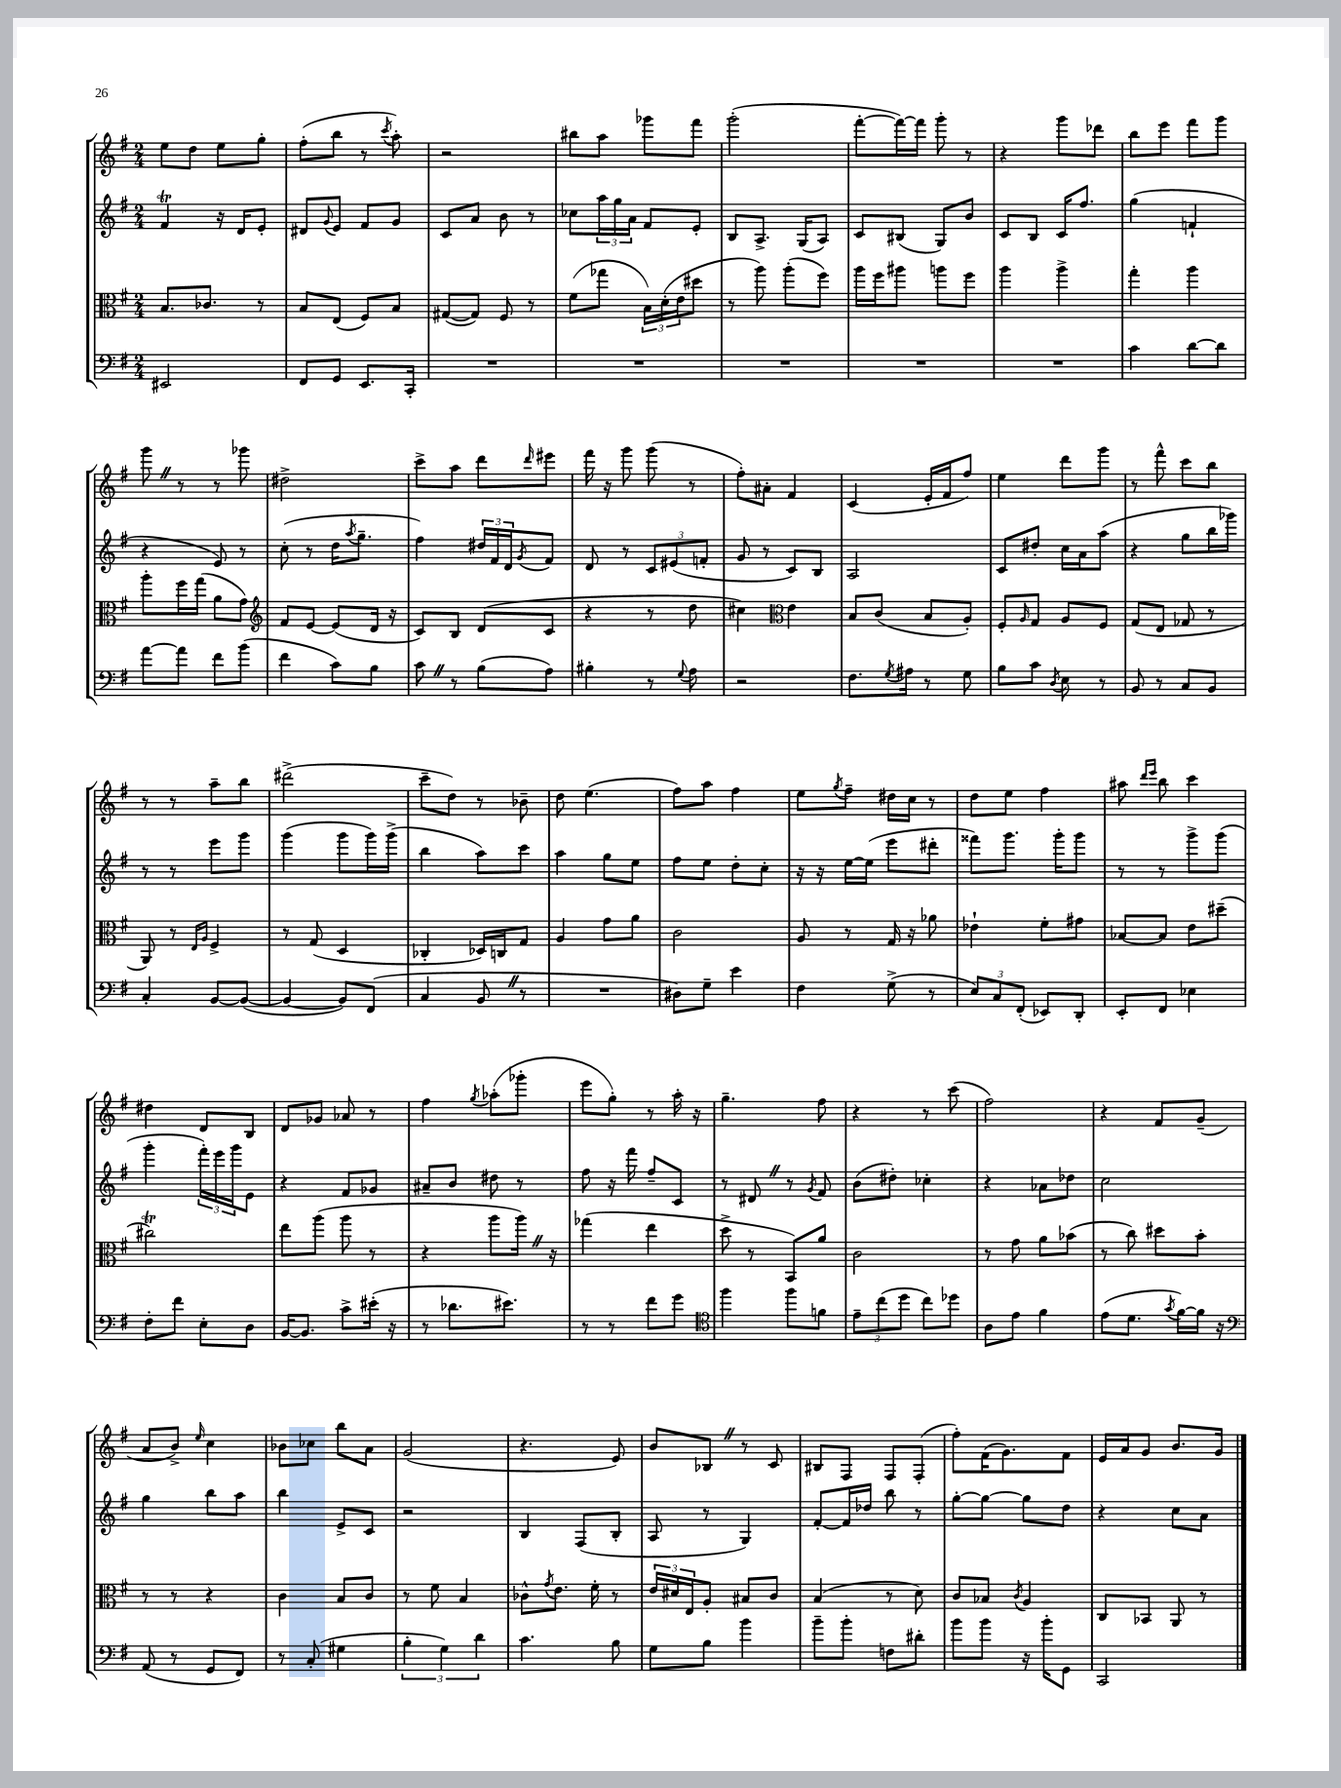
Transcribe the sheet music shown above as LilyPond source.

<<
\new StaffGroup <<
\new Staff = "s0" {
    \clef treble \key g \major \numericTimeSignature \time 2/4
    e''8 d''8 e''8 g''8-. |
    fis''8-.( b''8 r8 \acciaccatura { c'''8 } a''8-.) |
    r2 |
    bis''8 a''8 ges'''8 fis'''8 |
    g'''2-.( |
    fis'''8~-. fis'''16~) fis'''16 g'''8-. r8 |
    r4 g'''8 des'''8 |
    b''8 e'''8 fis'''8 g'''8 |
    g'''8 \once \override BreathingSign.text = \markup { \musicglyph "scripts.caesura.straight" } \breathe r8 r8 ges'''8 |
    dis''2-> |
    c'''8-> a''8 d'''8 \grace { d'''16 } eis'''8 |
    fis'''16 r16 g'''8 g'''8( r8 |
    fis''8-.) ais'8-. fis'4 |
    c'4( e'16-. fis'16 fis''8) |
    e''4 d'''8 g'''8 |
    r8 fis'''8-^ c'''8 b''8 |
    r8 r8 a''8-- b''8 |
    dis'''2->( |
    c'''8-- d''8) r8 bes'8-- |
    d''8 e''4.( |
    fis''8) a''8 fis''4 |
    e''8 \acciaccatura { g''8 } fis''8-- dis''16 c''16 r8 |
    d''8 e''8 fis''4 |
    ais''8 \grace { d'''16 e'''16 } b''8 c'''4 |
    dis''4 d'8 b8 |
    d'8 ges'8 aes'8 r8 |
    fis''4 \acciaccatura { g''8 } aes''8-.( ges'''8-. |
    e'''8 g''8-.) r8 a''16-. r16 |
    g''4.-- fis''8 |
    r4 r8 c'''8( |
    fis''2) |
    r4 fis'8 g'8--( |
    a'8 b'8->) \grace { e''16 } c''4 |
    bes'8 ces''8 b''8 a'8 |
    g'2( |
    r4. e'8) |
    b'8 bes8 \once \override BreathingSign.text = \markup { \musicglyph "scripts.caesura.straight" } \breathe r8 c'8 |
    bis8 fis8 fis8 fis8-.( |
    fis''8-.) fis'16( g'8.) fis'8 |
    e'16 a'16 g'8 b'8. g'16 \bar "|." |
}
\new Staff = "s1" {
    \clef treble \key g \major \numericTimeSignature \time 2/4
    fis'4\trill r16 d'16 e'8-. |
    dis'8 \appoggiatura { g'8 } e'8 fis'8 g'8 |
    c'8 a'8 b'8 r8 |
    ces''8 \tuplet 3/2 { a''16 g''16 a'16 } fis'8 e'8-. |
    b8 a8.-> g16( a8) |
    c'8 bis8( g8) b'8 |
    c'8 b8 c'16 fis''8. |
    g''4( f'4-! |
    r4 e'8) r8 |
    c''8-.( r8 d''16 \acciaccatura { a''8 } g''8.-- |
    fis''4) \tuplet 3/2 { dis''16 fis'16 d'16 } \acciaccatura { g'8 } fis'8 |
    d'8 r8 \tuplet 3/2 { c'8 eis'8( f'8-. } |
    g'8 r8 c'8) b8 |
    a2 |
    c'8 dis''8-. c''16 a'16 a''8( |
    r4 g''8 b''16 ges'''16) |
    r8 r8 e'''8 g'''8 |
    g'''4( g'''8 g'''16) g'''16->( |
    b''4 a''8) c'''8 |
    a''4 g''8 e''8 |
    fis''8 e''8 d''8-. c''8-. |
    r16 r16 e''16~ e''16( e'''8 dis'''8-. |
    fisis'''8) g'''8. g'''16-. g'''8 |
    r8 r8 g'''8-> g'''8( |
    g'''4-. \tuplet 3/2 { fis'''16-.) e'''16 g'''16 } e'8 |
    r4 fis'8 ges'8 |
    ais'8-- b'8 dis''8 r8 |
    fis''8 r16 fis'''16 fis''8-- c'8 |
    r8 dis'8 \once \override BreathingSign.text = \markup { \musicglyph "scripts.caesura.straight" } \breathe r8 \acciaccatura { g'8 } fis'8 |
    b'8( dis''8-.) ces''4-. |
    r4 aes'8 des''8 |
    c''2 |
    g''4 b''8 a''8 |
    b''4 e'8-> c'8 |
    r2 |
    b4 fis8( b8-. |
    a8 r8 g4) |
    fis'8~-. fis'16 des''16 b''8 r8 |
    g''8~-. g''8~ g''8 d''8 |
    r4 c''8 a'8 \bar "|." |
}
\new Staff = "s2" {
    \clef alto \key g \major \numericTimeSignature \time 2/4
    b8. ces'8. r8 |
    b8 e8( fis8) b8 |
    gis8~( gis8) fis8 r8 |
    fis'8( ges''8 \tuplet 3/2 { b16) d'16-.( e'16 } dis''8 |
    r8 a''8) a''8-.( fis''8) |
    a''16 fis''16 ais''8 a''8 fis''8 |
    a''4 a''4-> |
    g''4-. a''4 |
    a''8-. fis''16 g''16( a'8 g'8) |
    \clef treble fis'8 e'8~ e'8( d'16 r16 |
    c'8) b8 d'8( c'8 |
    r4 r8 d''8 |
    cis''4) \clef alto e'4 |
    b8 c'8( b8 a8-.) |
    fis8-. \grace { a16 } g8 a8 fis8 |
    g8( e8 ges8 r8 |
    a,8) r8 \grace { e16 a16 } fis4-> |
    r8 g8( d4 |
    ces4-. des16) c16 g8 |
    a4 g'8 a'8 |
    c'2 |
    a8 r8 g16 r16 aes'8 |
    ees'4-! fis'8-. gis'8 |
    bes8~ bes8 e'8 dis''8--( |
    cis''2\trill) |
    e''8 a''8( a''8 r8 |
    r4 a''8 a''16) \once \override BreathingSign.text = \markup { \musicglyph "scripts.caesura.straight" } \breathe r16 |
    ges''4( e''4 |
    d''8-> r8 b,8) a'8 |
    c'2 |
    r8 g'8 a'8 bes'8( |
    r8 c''8) dis''8 b'8-. |
    r8 r8 r4 |
    c'4 b8 c'8 |
    r8 fis'8 b4 |
    ces'8-^ \acciaccatura { g'8 } e'8. fis'16-. r8 |
    \tuplet 3/2 { e'16 dis'16 e16 } a8-. bis8 c'8 |
    b4( r8 d'8) |
    c'8 bes8 \acciaccatura { c'8 } a4 |
    c8 bes,8 a,8 r8 \bar "|." |
}
\new Staff = "s3" {
    \clef bass \key g \major \numericTimeSignature \time 2/4
    eis,2 |
    fis,8 g,8 e,8. c,16-. |
    R2 |
    R2 |
    R2 |
    R2 |
    R2 |
    c'4 d'8~ d'8 |
    a'8~ a'8 fis'8 b'8( |
    fis'4 c'8) b8 |
    c'8 \once \override BreathingSign.text = \markup { \musicglyph "scripts.caesura.straight" } \breathe r8 b8( a8) |
    bis4-. r8 \appoggiatura { g8 } a8 |
    r2 |
    fis8. \acciaccatura { g8 } ais16 r8 g8 |
    b8 c'8 \acciaccatura { d8 } e8 r8 |
    b,8 r8 c8 b,8 |
    c4-. b,8~ b,8~( |
    b,4~ b,8) fis,8( |
    c4 b,8 \once \override BreathingSign.text = \markup { \musicglyph "scripts.caesura.straight" } \breathe r8 |
    R2 |
    dis8) g8-- e'4 |
    fis4 g8->( r8 |
    \tuplet 3/2 { e8) c8 fis,8-.( } ees,8) d,8-. |
    e,8-. fis,8 ees4 |
    fis8-. fis'8 e8-. d8 |
    b,16~ b,8. c'8-> eis'16-.( r16 |
    r8 des'8. eis'8.) |
    r8 r8 fis'8 g'8 |
    \clef tenor fis''4 fis''8 f'8 |
    \tuplet 3/2 { e'8-- c''8( d''8 } c''8) des''8 |
    a8 e'8 fis'4 |
    e'8( d'8. \acciaccatura { g'8 } fis'16~) fis'16 r16 |
    \clef bass a,8( r8 g,8 fis,8) |
    r8 c8-.( gis4 |
    \tuplet 3/2 { b4-. g4) d'4 } |
    c'4. b8 |
    g8 b8 b'4 |
    b'8-- b'8-. f8 dis'8-. |
    b'8 b'8 r16 b'16-. g,8 |
    c,2 \bar "|." |
}
>>
>>
\layout { \context { \Score \remove "Bar_number_engraver" } }
